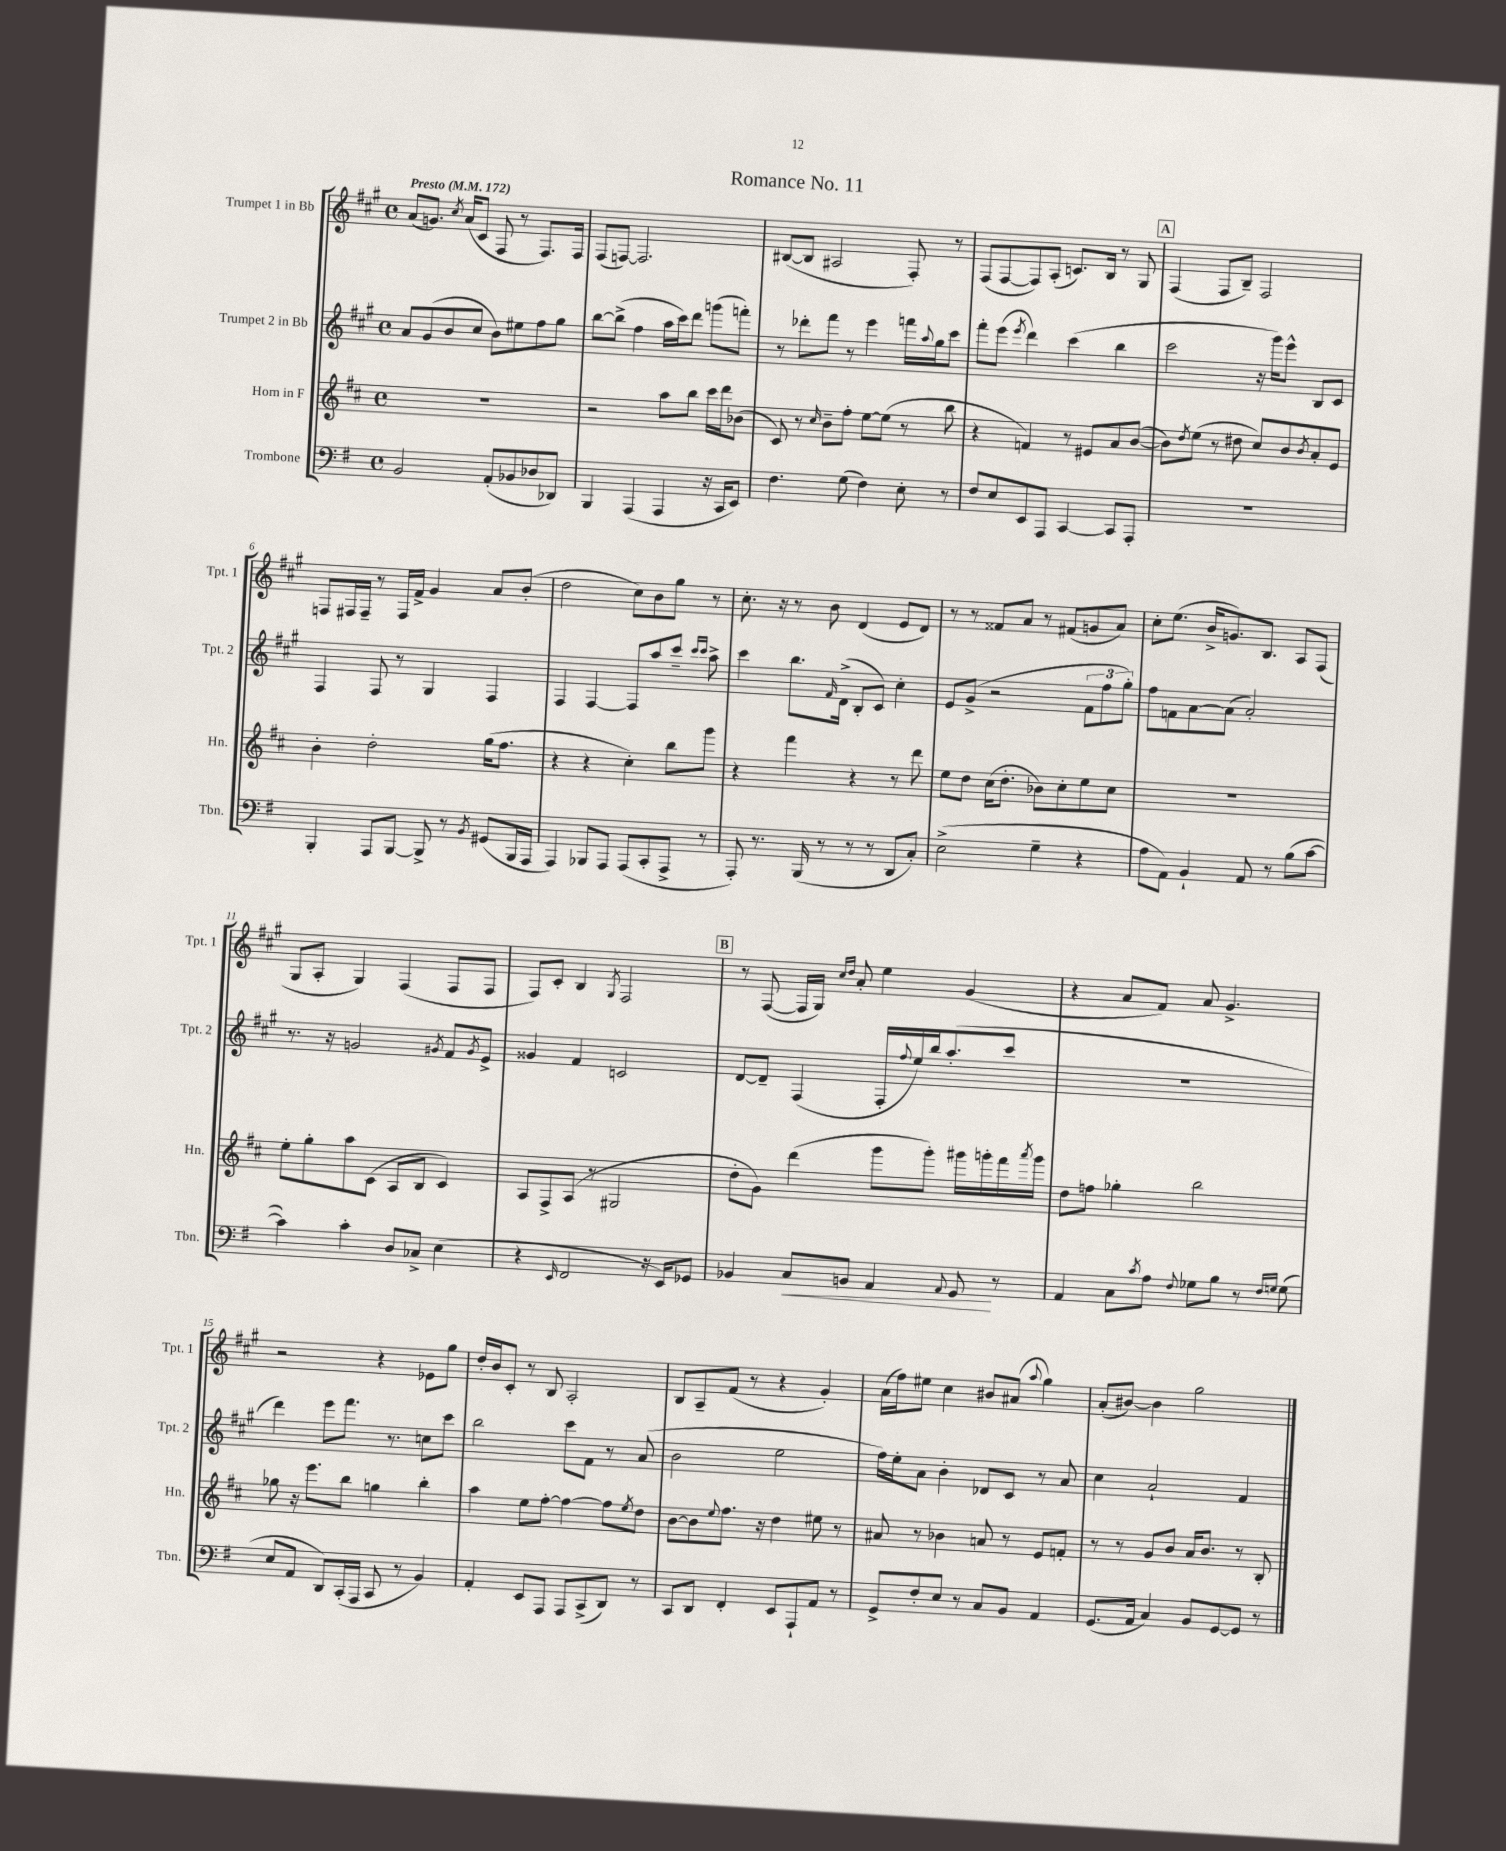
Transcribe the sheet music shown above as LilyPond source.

\header { title = "Romance No. 11" }
<<
\new StaffGroup <<
\new Staff = "s0" \with { instrumentName = "Trumpet 1 in Bb" shortInstrumentName = "Tpt. 1" } {
    \clef treble \key a \major \defaultTimeSignature \time 4/4 \tempo "Presto" 4 = 172
    a'8( g'8.) \acciaccatura { cis''8 } a'16( cis'8 fis8 r8 fis8.) fis16 |
    fis8( f8~) f2. |
    bis8~( bis8 ais2 fis8-.) r8 |
    fis8( fis8~ fis8) a8-.( c'8.) b16 r8 gis8 |
    \mark \markup { \box "A" } fis4( fis8 b8--) fis2 |
    f8 fis16 fis16-- r8 fis16 fis'16-> gis'4 a'8 b'8-.( |
    d''2 cis''8) b'8 gis''8 r8 |
    cis''8.-. r16 r8 b'8 d'4( e'8 d'8) |
    r8 r8 fisis'8 a'8 r8 fis'8( g'8 a'8) |
    cis''8-. e''8.( b'16-> g'8.) b8. a8 fis8( |
    gis8 a8-. gis4) fis4( fis8 fis8 |
    fis8) cis'8-. b4 \acciaccatura { gis8 } fis2 |
    \mark \markup { \box "B" } r8 fis8~( fis16 gis16) \grace { cis''16 d''16 } a'8-. e''4 gis'4( |
    r4 a'8 fis'8) a'8 gis'4.-> |
    r2 r4 ees'8 gis''8 |
    d''16-. b'16 cis'8-. r8 b8 a2-. |
    b8 a8-- fis'8( r8 r4 gis'4-.) |
    a'16( fis''16) eis''8 cis''4 bis'8 ais'8( \appoggiatura { a''8 } gis''4) |
    a'8-.( bis'8~) bis'4 gis''2 \bar "|." |
}
\new Staff = "s1" \with { instrumentName = "Trumpet 2 in Bb" shortInstrumentName = "Tpt. 2" } {
    \clef treble \key a \major \defaultTimeSignature \time 4/4
    a'8 gis'8( b'8 cis''8 b'8) eis''8 fis''8 gis''8 |
    b''8~ b''8->( fis''4 a''16 cis'''16) d'''8 g'''8( f'''8-.) |
    r8 des'''8-. fis'''8 r8 e'''4 f'''16 \appoggiatura { a''8 } gis''16 cis'''8 |
    fis'''8-. e'''8( \acciaccatura { e'''8 } d'''4) cis'''4( b''4 |
    \mark \markup { \box "A" } cis'''2 r16 gis'''16) e'''8-^ b8 cis'8 |
    fis4 fis8 r8 gis4 fis4 |
    fis4 fis4~ fis8 a''8 cis'''8-- \grace { cis'''16 cis'''16 } a''8-> |
    cis'''4 b''8. \grace { fis'16 } d'16->( b8-. cis'8) cis''4-. |
    e'8 gis'8->( r2 \tuplet 3/2 { fis'8 fis''8 gis''8-.) } |
    fis''8 f'8 a'8~ a'8( a'2-.) |
    r8. r16 g'2 \acciaccatura { gis'8 } fis'8 \acciaccatura { gis'8 } e'8-> |
    gisis'4 fis'4 c'2 |
    \mark \markup { \box "B" } d'8~ d'8-- fis4( fis16-. \appoggiatura { fis''8 } e''16) b''16 a''8.-.( cis'''8 |
    R1 |
    d'''4) e'''8 fis'''8. r8. c''8 cis'''8 |
    b''2 cis'''8 fis'8 r8 a'8( |
    b'2 e''2 |
    fis''16) e''16-. a'8 b'4-. des'8 cis'8 r8 a'8 |
    cis''4 a'2-! fis'4 \bar "|." |
}
\new Staff = "s2" \with { instrumentName = "Horn in F" shortInstrumentName = "Hn." } {
    \clef treble \key d \major \defaultTimeSignature \time 4/4
    R1 |
    r2 a''8 b''8 cis'''16 d'''16 bes'8( |
    cis'8) r8 \grace { cis''16 } b'8-- fis''8-. e''8~ e''8( r8 b''8 |
    r4 f'4) r8 eis'8 a'8 b'8~( |
    \mark \markup { \box "A" } b'8) \acciaccatura { d''8 } e''8( r8 dis''8 cis''8) b'8 \acciaccatura { b'8 } a'8-. e'8 |
    b'4-. d''2-. g''16( fis''8. |
    r4 r4 cis''4-.) b''8 g'''8 |
    r4 fis'''4 r4 r8 d'''8 |
    e''8 d''8 cis''16( d''8.-. bes'8) cis''8-. e''8 cis''8 |
    R1 |
    e''8-. g''8-. a''8 cis'8( a8 b8 cis'4) |
    a8 fis8-> a8( r8 gis2 |
    \mark \markup { \box "B" } d''8-. g'8) d'''4( g'''8 g'''8-.) gis'''16 g'''16-. fis'''16 \acciaccatura { a'''8 } g'''16 |
    d''8 f''8 ges''4-. b''2 |
    ges''8 r16 e'''8. b''8 g''4 b''4-. |
    a''4 e''8 fis''8~-. fis''4~ fis''8 \acciaccatura { e''8 } d''8 |
    b'8~ b'8 \appoggiatura { e''8 } fis''8. r16 d''4 eis''8 r8 |
    ais'8 r8 bes'4 a'8 r8 e'8 f'8-. |
    r8 r8 g'8 b'8 a'16 b'8. r8 b8-. \bar "|." |
}
\new Staff = "s3" \with { instrumentName = "Trombone" shortInstrumentName = "Tbn." } {
    \clef bass \key g \major \defaultTimeSignature \time 4/4
    b,2 a,8-.( bes,8 des8 des,8) |
    b,,4 a,,4( a,,4 r16 c,16 e,8) |
    fis4. g8( fis4) e8-. r8 |
    fis8 e8 e,8 a,,8 c,4~ c,8 a,,8-. |
    \mark \markup { \box "A" } R1 |
    b,,4-. a,,8 b,,8~ b,,8-> r8 \acciaccatura { b,8 } gis,8( b,,16 a,,16 |
    a,,4) bes,,8 a,,8 a,,8( c,8-. a,,8-> r8 |
    a,,8-.) r8. b,,16( r8 r8 r8 d,8 c8-.) |
    e2->( g4-- r4 |
    a8 a,8) b,4-! a,8 r8 b8( c'8~ |
    c'4) c'4-. d8 ces8-> e4( |
    r4 \grace { e,16 } fis,2 r16 e,16) ges,8 |
    \mark \markup { \box "B" } bes,4 c8\< b,8 a,4 \appoggiatura { a,8 } g,8\! r8 |
    a,4 c8 \acciaccatura { c'8 } a8 \appoggiatura { fis8 } ges8 b8 r8 \grace { fis16 g16 } g8( |
    e8 a,8 d,8) c,16-.( a,,16 c,8 r8 b,4) |
    a,4-. e,8 a,,8 a,,8 c,8->( d,8) r8 |
    c,8 d,8 fis,4-. e,8 a,,8-! a,8 r8 |
    g,8-> fis8-. e8 r8 c8 b,8 a,4 |
    g,8.( a,16 c4) b,8 g,8~ g,8 r8 \bar "|." |
}
>>
>>
